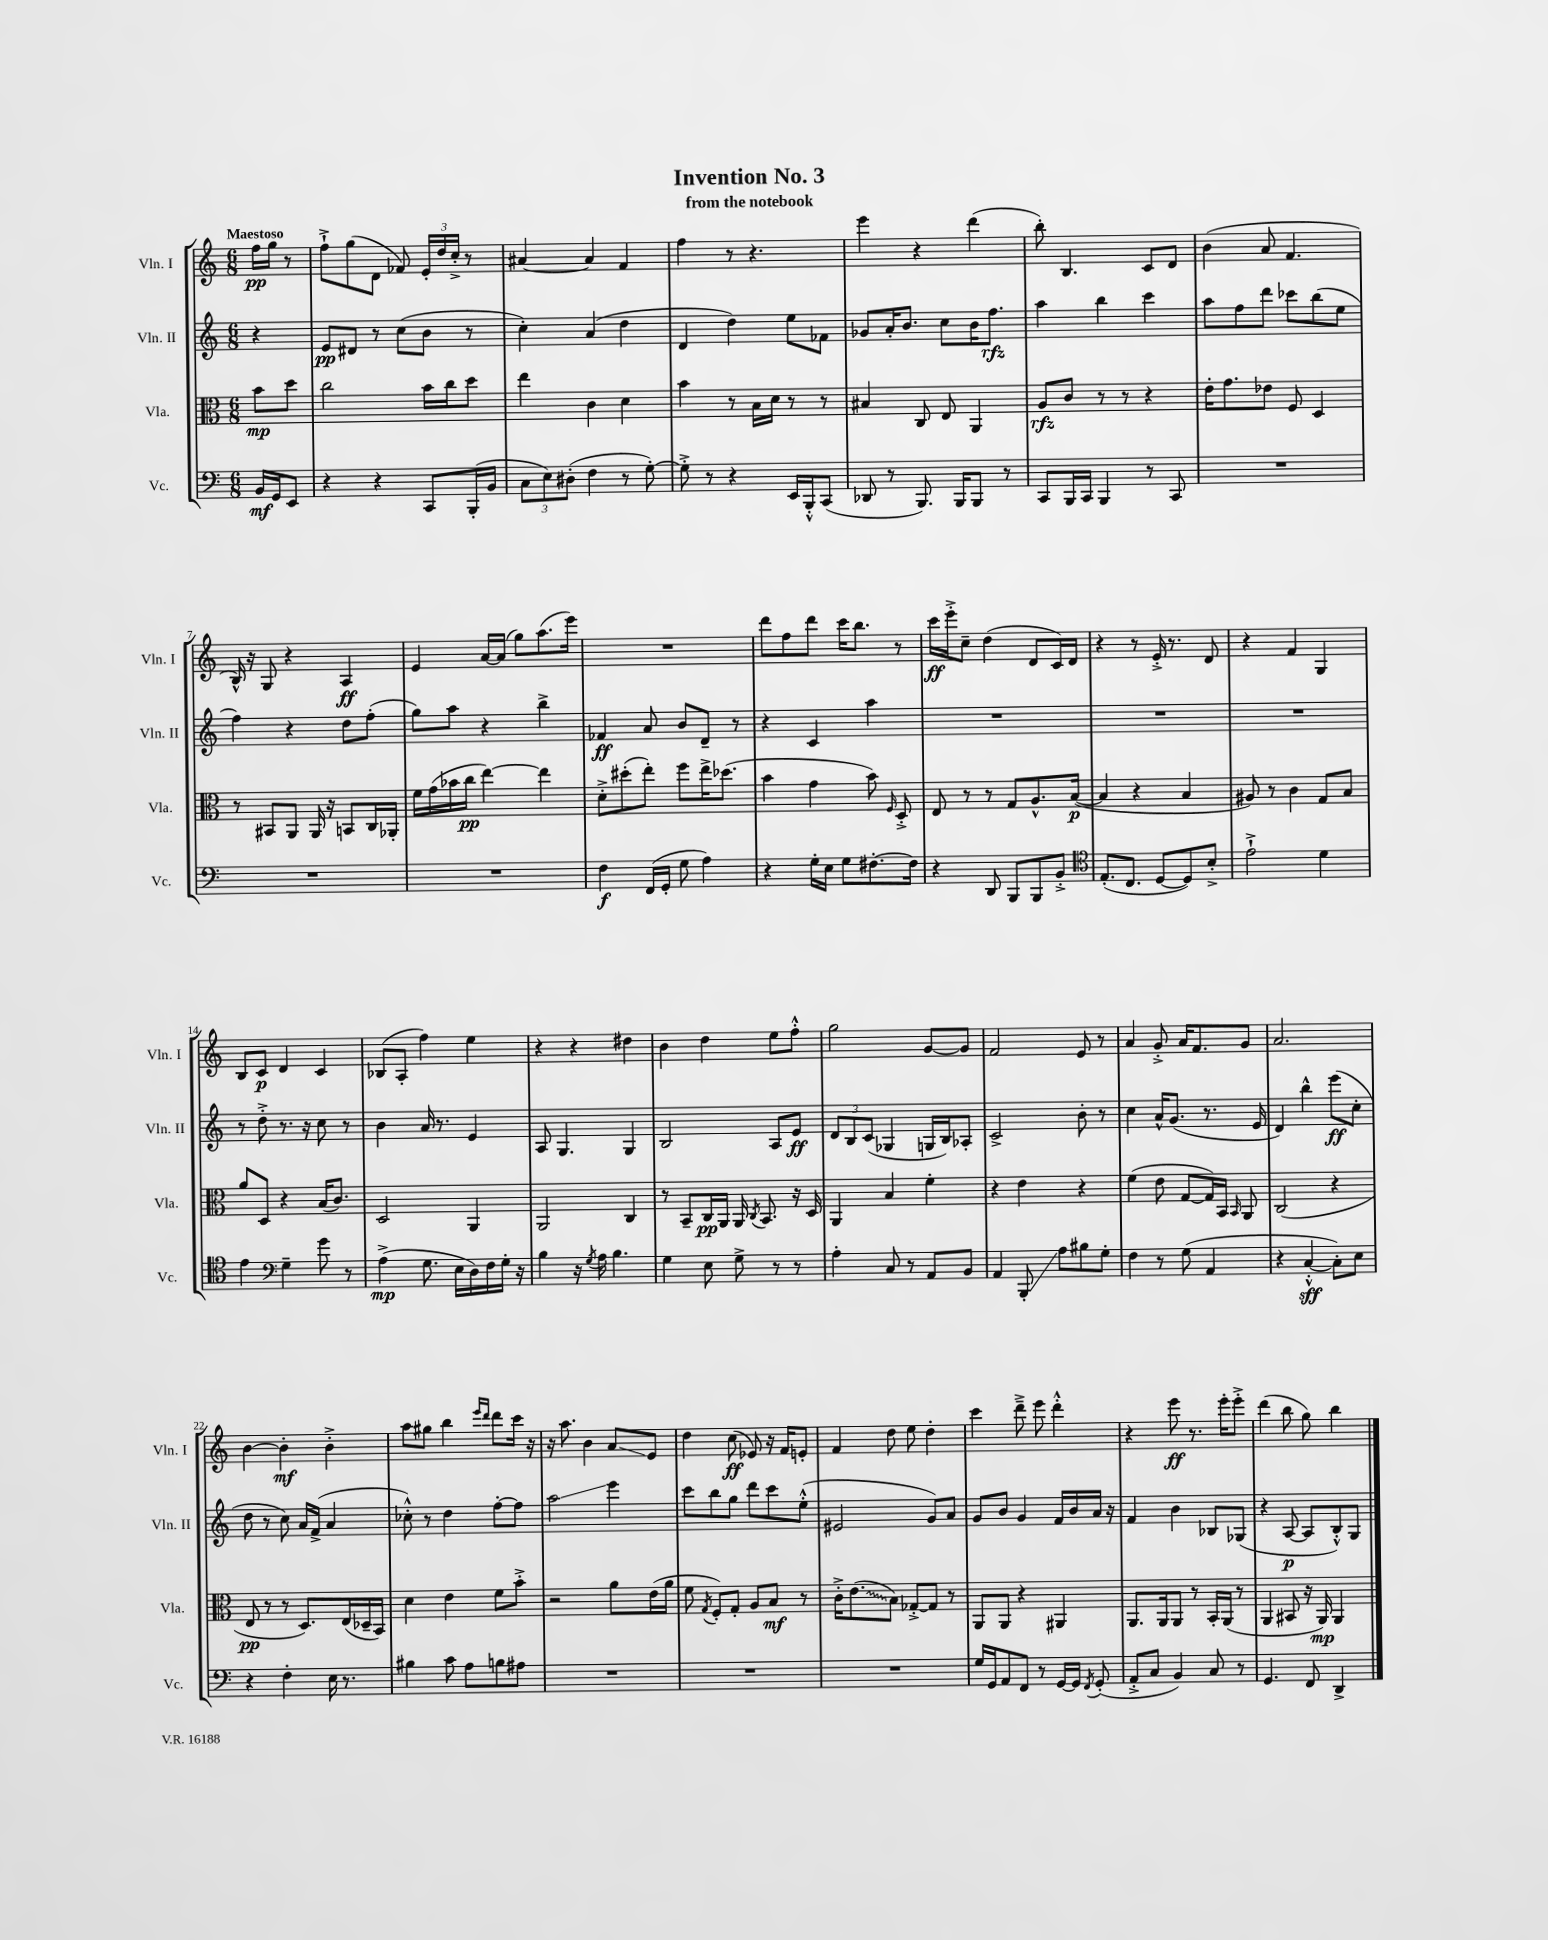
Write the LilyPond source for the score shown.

\header { title = "Invention No. 3" subtitle = "from the notebook" }
<<
\new StaffGroup <<
\new Staff = "s0" \with { instrumentName = "Vln. I" shortInstrumentName = "Vln. I" } {
    \clef treble \key c \major \numericTimeSignature \time 6/8 \partial 4 \tempo "Maestoso"
    \autoBeamOff f''16[\pp g''16] r8 |
    f''8[-!-> g''8( d'8] fes'8) \tuplet 3/2 { e'16[-. d''16 c''16]-.-> } r8 |
    ais'4~ ais'4 f'4 |
    f''4 r8 r4. |
    e'''4 r4 d'''4( |
    b''8-.) b4. c'8[ d'8] |
    b'4( a'8 f'4. |
    b16-^) r16 g8 r4 a4\ff |
    e'4 a'16[~ a'16]( g''8[) a''8.( e'''16]) |
    R2. |
    d'''8[ f''8 d'''8] c'''16[ b''8.] r8 |
    c'''16[\ff e'''16-.-> c''8]-- d''4( d'8[ c'16) d'16] |
    r4 r8 e'16-.-> r8. d'8 |
    r4 f'4 g4 |
    b8[ c'8]\p d'4 c'4 |
    bes8[( a8]-. f''4) e''4 |
    r4 r4 dis''4 |
    b'4 d''4 e''8[ f''8]-.-^ |
    g''2 g'8[~ g'8] |
    f'2 e'8 r8 |
    a'4 g'8-.-> a'16[ f'8. g'8] |
    a'2. |
    b'4~ b'4-.\mf b'4-.-> |
    a''8[ gis''8] b''4 \grace { e'''16[ d'''16] } d'''8[ c'''16] r16 |
    r16 a''8. b'4 a'8[\glissando e'8] |
    d''4 c''8\ff( ees'8) r16 f'16[ e'8]-. |
    f'4 d''8 e''8 d''4-. |
    c'''4 d'''8---> e'''8 d'''4-.-^ |
    r4 e'''8\ff r8. e'''16[-. e'''8]-.-> |
    d'''4( b''8 g''8) b''4 \bar "|." |
}
\new Staff = "s1" \with { instrumentName = "Vln. II" shortInstrumentName = "Vln. II" } {
    \clef treble \key c \major \numericTimeSignature \time 6/8 \partial 4
    \autoBeamOff r4 |
    e'8[\pp dis'8] r8 c''8[( b'8] r8 |
    c''4-.) a'4( d''4 |
    d'4 d''4) e''8[ fes'8] |
    ges'8[ a'16-. b'8.] c''8[ b'16 f''8.]\rfz |
    a''4 b''4 c'''4 |
    a''8[ f''8 d'''8] ces'''8[ b''8( e''8] |
    f''4) r4 d''8[ f''8]-.( |
    g''8[) a''8] r4 b''4-> |
    fes'4\ff a'8 b'8[ d'8]-- r8 |
    r4 c'4 a''4 |
    R2. |
    R2. |
    R2. |
    r8 d''8-.-> r8. r16 c''8 r8 |
    b'4 a'16 r8. e'4 |
    a8 g4. g4 |
    b2 a8[ e'8]\ff |
    \tuplet 3/2 { d'8[ b8 c'8]( } ges4 g16[ b16) aes8]-. |
    c'2-> b'8-. r8 |
    c''4 a'16[-^ g'8.]( r8. e'16 |
    d'4) b''4-^ e'''8[\ff( c''8]-. |
    d''8 r8 c''8) a'16[ f'16]->( a'4 |
    ces''8-.-^) r8 d''4 f''8[~-. f''8] |
    a''2\glissando e'''4 |
    c'''8[ b''8 g''8] d'''8[ c'''8 e''8]-.-^( |
    eis'2 g'8[) a'8] |
    g'8[ b'8] g'4 f'16[ b'16 a'16] r16 |
    f'4 b'4 bes8[ ges8]( |
    r4 a8~\p a8[ b8-.-^) g8] \bar "|." |
}
\new Staff = "s2" \with { instrumentName = "Vla." shortInstrumentName = "Vla." } {
    \clef alto \key c \major \numericTimeSignature \time 6/8 \partial 4
    \autoBeamOff b'8[\mp d''8] |
    c''2 b'16[ c''16 d''8] |
    e''4 c'4 d'4 |
    b'4 r8 b16[ d'16] r8 r8 |
    bis4 c8 e8 a,4 |
    a8[\rfz c'8] r8 r8 r4 |
    e'16[-. g'8. ees'8] f8 d4 |
    r8 bis,8[ a,8] a,16 r16 b,8[ c16 aes,16]-. |
    f'16[ g'16( bes'16 c''16]\pp e''4~) e''4 |
    d'8[-.-> dis''8-.( e''8]-.) f''8[ e''16-> des''8.]( |
    b'4 g'4 b'8) \grace { f16 } d8-.-> |
    e8 r8 r8 g8[ a8.-^ b16]~\p( |
    b4 r4 b4 |
    ais8) r8 c'4 g8[ b8] |
    a'8[ d8] r4 b16[( c'8.]) |
    d2 a,4 |
    a,2 c4 |
    r8 b,8[-- c16\pp a,16] a,16 \acciaccatura { c8 } b,8. r16 d16 |
    a,4 b4 f'4-. |
    r4 e'4 r4 |
    f'4( e'8 g8[~ g16) b,16] \grace { b,16 } a,8 |
    c2( r4 |
    e8\pp r8 r8 d8.[) e16( des16-- b,16]) |
    d'4 e'4 f'8[ b'8]-.-> |
    r2 a'8[ e'16( a'16] |
    f'8 \acciaccatura { g8 } f8[-.) g8]-. a8[ b8]\mf r8 |
    c'16[-.-> \once \override Glissando.style = #'zigzag e'8.\glissando( b8]) ges8[~-.-> ges8] r8 |
    a,8[ a,8] r4 ais,4 |
    a,8.[ a,16 a,8] r8 b,16[-. a,16]( r8 |
    a,4 bis,8 r16 a,16\mp) a,4 \bar "|." |
}
\new Staff = "s3" \with { instrumentName = "Vc." shortInstrumentName = "Vc." } {
    \clef bass \key c \major \numericTimeSignature \time 6/8 \partial 4
    \autoBeamOff b,16[\mf g,16 e,8] |
    r4 r4 c,8[ b,,16-.( b,16] |
    \tuplet 3/2 { c8[ e8) dis8]-.( } f4 r8 g8~-.) |
    g8-.-> r8 r4 e,16[ b,,16-.-^ c,8]( |
    des,8 r8 b,,8.) b,,16[ b,,8] r8 |
    c,8[ b,,16 c,16] b,,4 r8 c,8 |
    R2. |
    R2. |
    R2. |
    f4\f f,16[( g,16]-. g8 a4) |
    r4 g16[-. e16] g8[ fis8.~-. fis16] |
    r4 d,8 b,,8[ b,,8 b,8]-.-> |
    \clef tenor e8.[-.( c8.] d8[~ d8) b8]-.-> |
    e'2-!-> d'4 |
    e'4 \clef bass g4-- g'8 r8 |
    a4->\mp( g8. e16[ d16) f16 g16]-. r16 |
    b4 r16 \acciaccatura { g8 } a16 b4. |
    g4 e8 g8-> r8 r8 |
    a4-. c8 r8 a,8[ b,8] |
    a,4 b,,8-.\glissando a8[ bis8 g8]-. |
    f4 r8 g8( a,4 |
    r4 c4~-.-^\sff c8[-.) e8] |
    r4 f4-. e16 r8. |
    bis4 c'8 a8[ b8 ais8] |
    R2. |
    R2. |
    R2. |
    g16[ g,16 a,8 f,8] r8 g,16[~ g,16] \acciaccatura { f,8 } g,8-.( |
    a,8[-.-> c8] b,4) c8 r8 |
    g,4. f,8 d,4-> \bar "|." |
}
>>
>>
